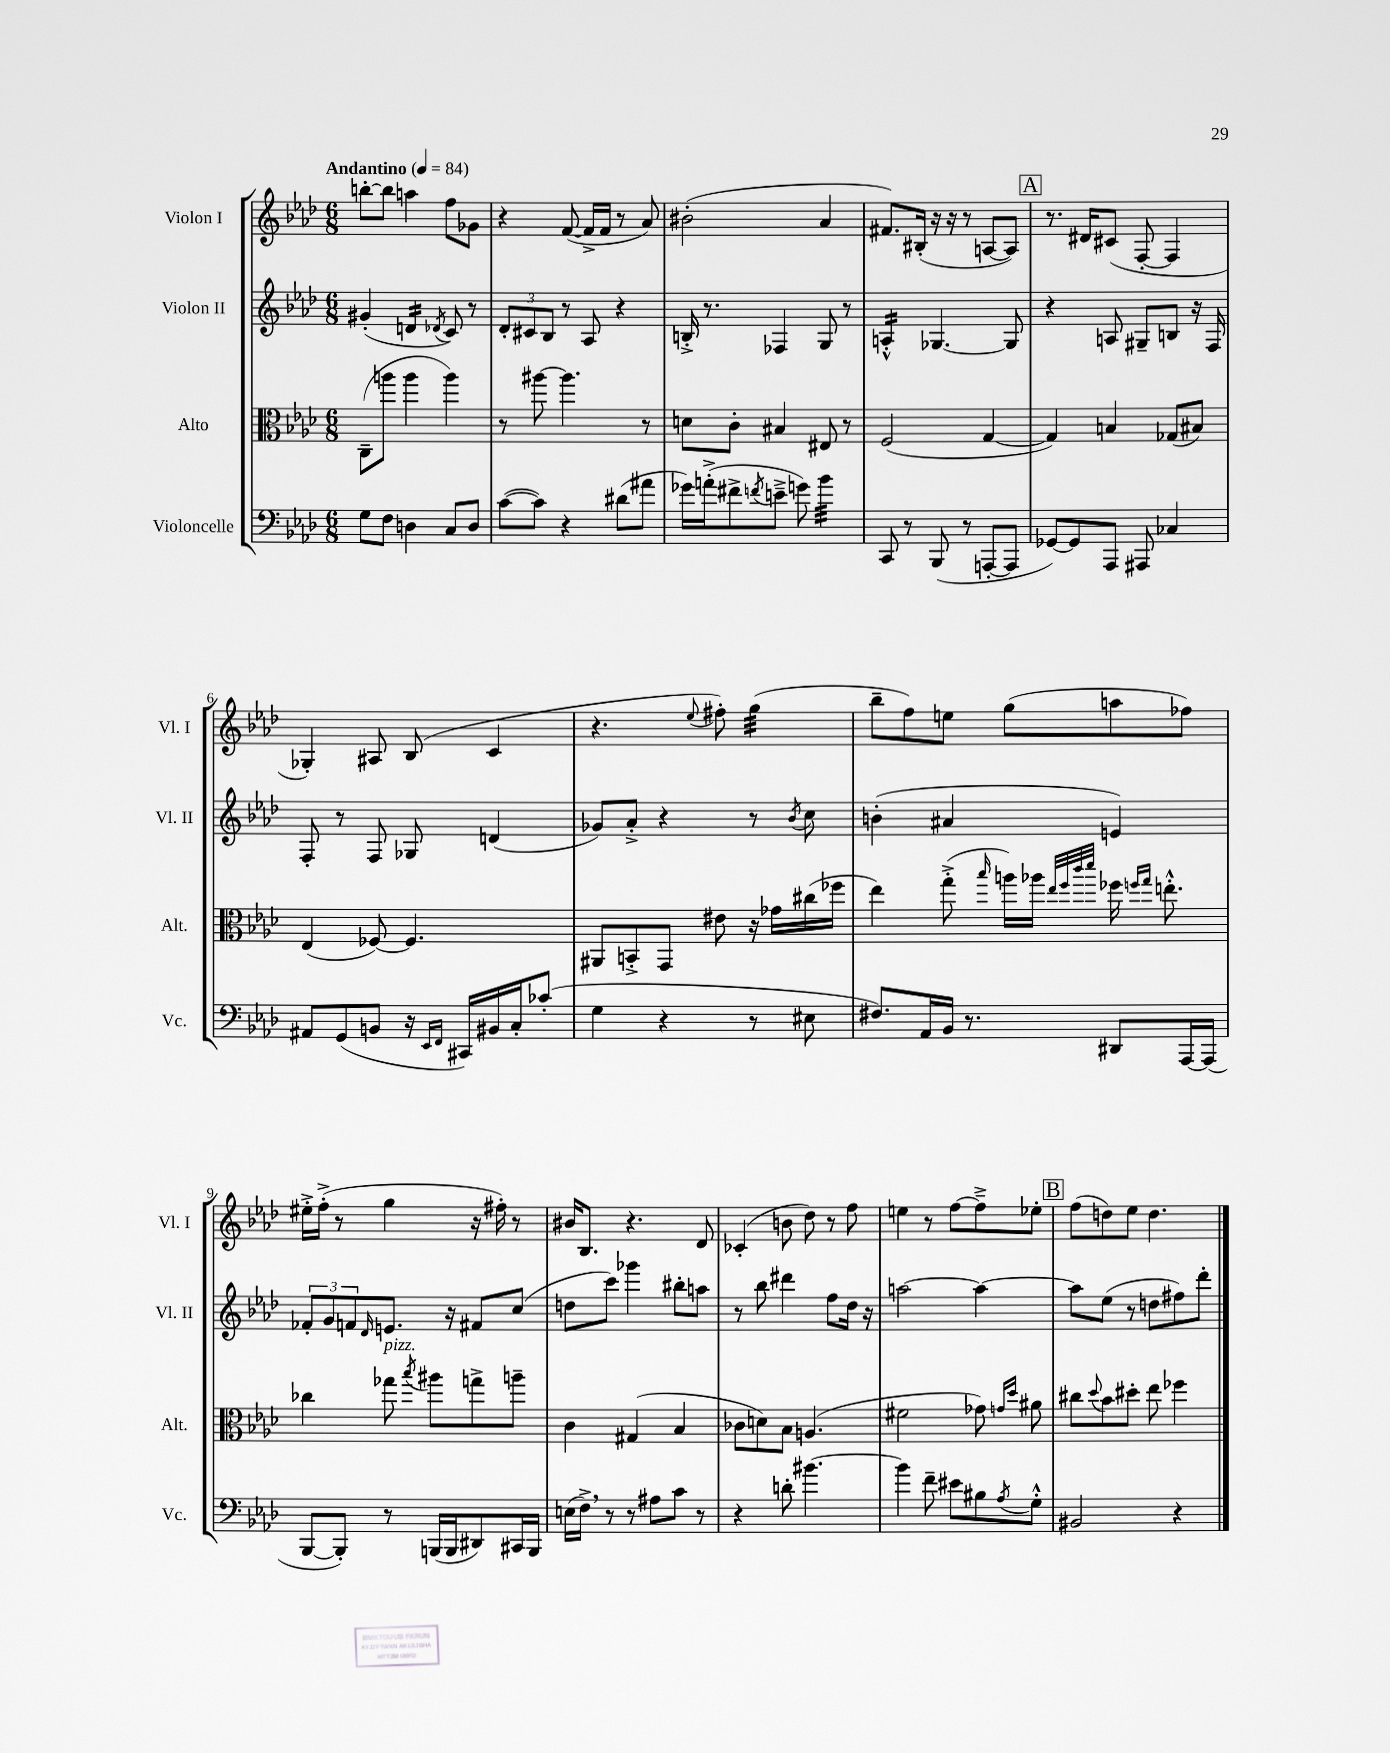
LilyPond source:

<<
\new StaffGroup <<
\new Staff = "s0" \with { instrumentName = "Violon I" shortInstrumentName = "Vl. I" } {
    \clef treble \key aes \major \numericTimeSignature \time 6/8 \tempo "Andantino" 4 = 84
    b''8~-. b''8 a''4 f''8 ges'8 |
    r4 f'8~( f'16-> f'16 r8 aes'8) |
    bis'2-.( aes'4 |
    fis'8.) bis16-.( r16 r16 r8 a8~ a8) |
    \mark \markup { \box "A" } r8. dis'16 cis'8( f8~-. f4 |
    ges4-.) ais8 bes8( c'4 |
    r4. \appoggiatura { ees''8 } fis''8-.) g''4:32( |
    bes''8-- f''8) e''8 g''8( a''8 fes''8) |
    eis''16-.-> f''16-.->( r8 g''4 r16 fis''16-.) r8 |
    bis'16 bes8. r4. des'8 |
    ces'4-.( b'8 des''8) r8 f''8 |
    e''4 r8 f''8~ f''8---> ees''8-. |
    \mark \markup { \box "B" } f''8( d''8) ees''8 d''4. \bar "|." |
}
\new Staff = "s1" \with { instrumentName = "Violon II" shortInstrumentName = "Vl. II" } {
    \clef treble \key aes \major \numericTimeSignature \time 6/8
    gis'4-.( d'4:16 \acciaccatura { des'8 } c'8) r8 |
    \tuplet 3/2 { des'8-. cis'8 bes8 } r8 aes8 r4 |
    b16-.-> r8. fes4 g8 r8 |
    a4:16-.-^ ges4.~ ges8 |
    \mark \markup { \box "A" } r4 a8 gis8-- b8 r16 f16 |
    f8-. r8 f8 ges8 d'4( |
    ges'8) aes'8-.-> r4 r8 \acciaccatura { bes'8 } c''8 |
    b'4-.( ais'4 e'4) |
    \tuplet 3/2 { fes'8-. g'8 f'8 } \grace { des'16 } e'8. r16 fis'8 c''8( |
    d''8 c'''8) ges'''4 bis''8-. a''8 |
    r8 bes''8 dis'''4 f''8 des''16 r16 |
    a''2~ a''4~ |
    \mark \markup { \box "B" } a''8 ees''8( r8 d''8 fis''8) des'''8-. \bar "|." |
}
\new Staff = "s2" \with { instrumentName = "Alto" shortInstrumentName = "Alt." } {
    \clef alto \key aes \major \numericTimeSignature \time 6/8
    c8--( a''8 a''4 a''4) |
    r8 ais''8~ ais''4. r8 |
    d'8 c'8-. bis4 eis8 r8 |
    f2( g4~ |
    \mark \markup { \box "A" } g4) b4 ges8( bis8) |
    ees4( fes8~) fes4. |
    ais,8 b,8-.-> g,8 eis'8 r16 ges'16 cis''16( fes''16 |
    ees''4) g''8-.->( \grace { bes''16 } a''16) aes''16 \grace { ees''32 f''32 c'''32 des'''32 } fes''16 \grace { f''16 g''16 } e''8.-.-^ |
    ces''4 ges''8^\markup { \italic "pizz." } \acciaccatura { bes''8 } ais''8 g''8-> a''8-- |
    c'4 gis4( bes4 |
    ces'8 d'8) bes8 a4.( |
    fis'2 ges'8) \grace { g'16 des''16 } ais'8 |
    \mark \markup { \box "B" } cis''8 \appoggiatura { des''8 } bes'8 dis''8-. ees''8 fes''4 \bar "|." |
}
\new Staff = "s3" \with { instrumentName = "Violoncelle" shortInstrumentName = "Vc." } {
    \clef bass \key aes \major \numericTimeSignature \time 6/8
    g8 f8 d4 c8 d8 |
    c'8~( c'8) r4 dis'8( ais'8 |
    ges'16) a'16-.->( fis'8-> \acciaccatura { f'8 } e'8---> g'8) bes'4:32 |
    c,8 r8 bes,,8( r8 a,,8~-. a,,8 |
    \mark \markup { \box "A" } ges,8~) ges,8 aes,,8 ais,,8 ces4 |
    ais,8 g,8( b,8 r16 \grace { ees,16 f,16 } cis,16) bis,16 c16-. ces'8-.( |
    g4 r4 r8 eis8 |
    fis8.) aes,16 bes,16 r8. dis,8 aes,,16~ aes,,16( |
    bes,,8~ bes,,8-.) r8 b,,16( b,,16 dis,8) cis,16 b,,16 |
    e16( f16->) \breathe r8 r8 ais8 c'8 r8 |
    r4 d'8-. bis'4.~ |
    bis'4 f'8-- eis'8 bis8 \acciaccatura { aes8 } g8-.-^ |
    \mark \markup { \box "B" } bis,2 r4 \bar "|." |
}
>>
>>
